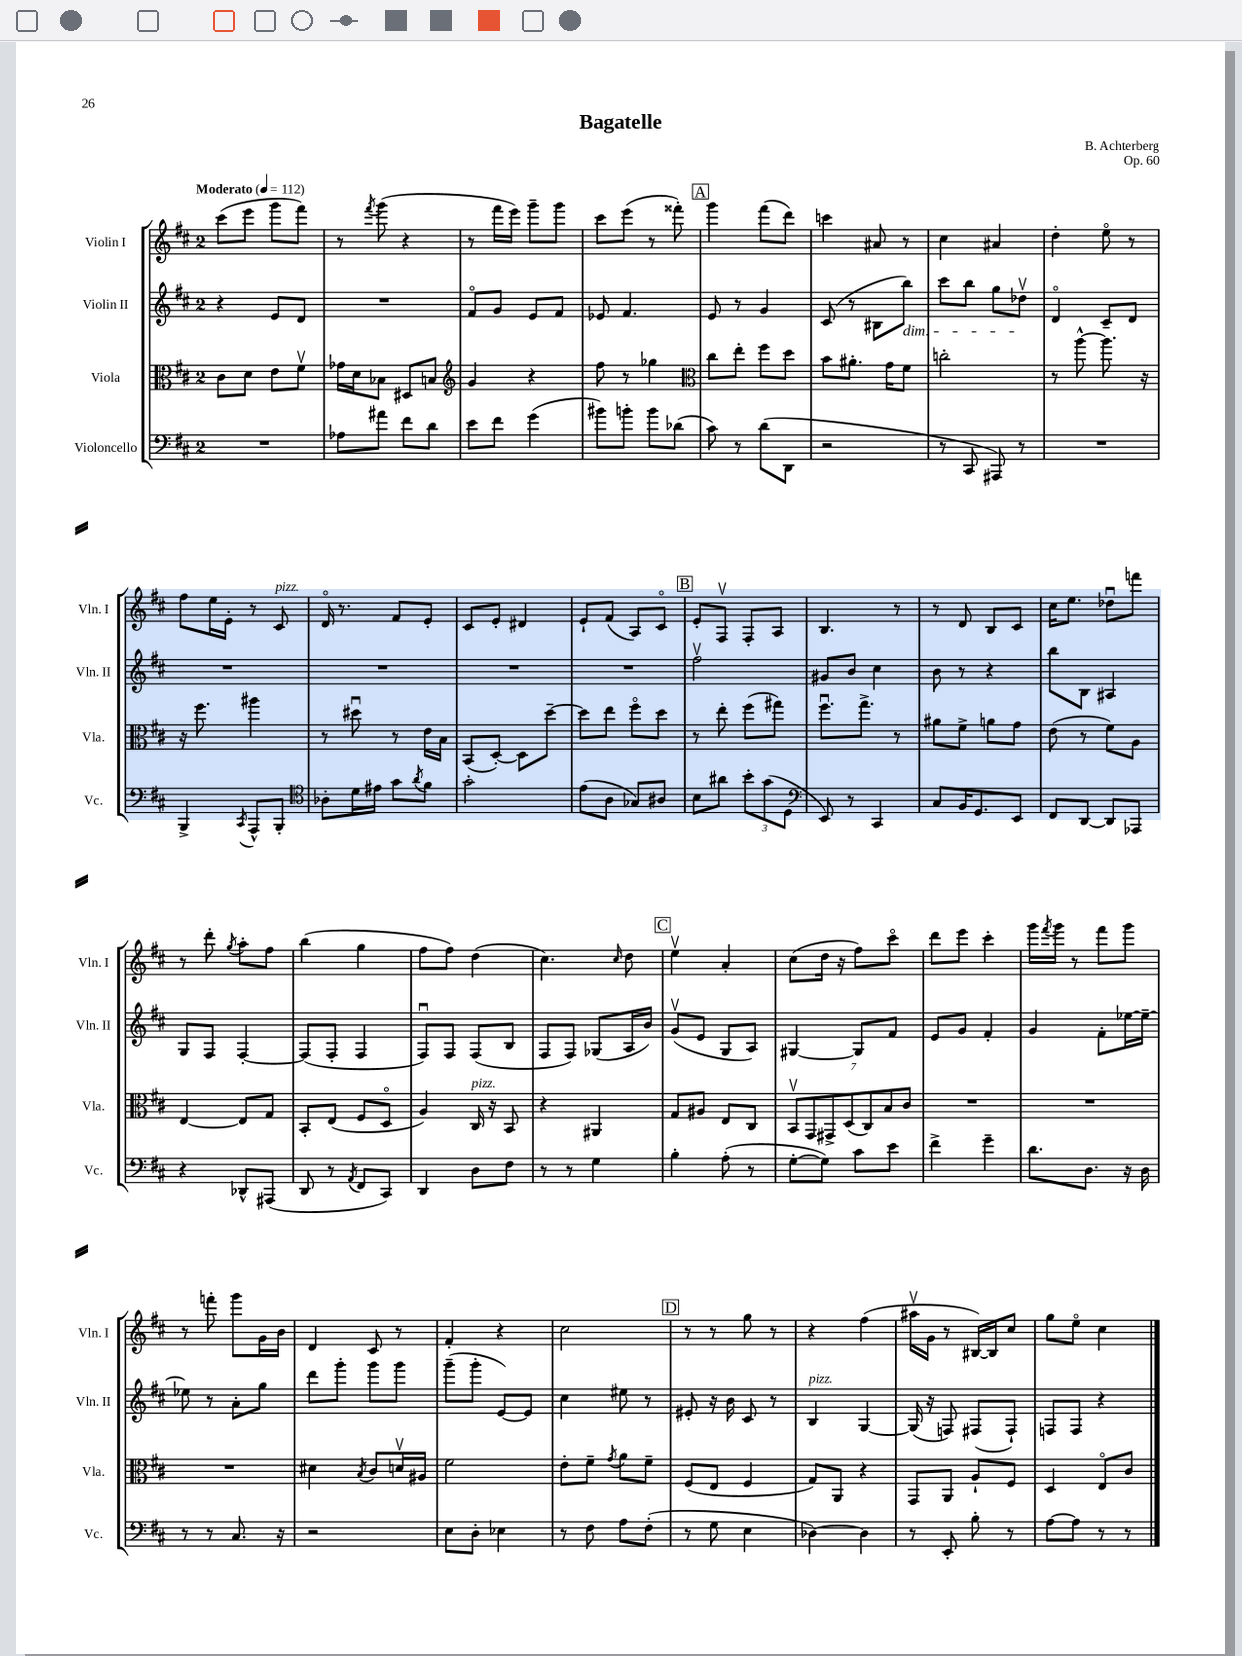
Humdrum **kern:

**kern	**kern	**kern	**kern
*part4	*part3	*part2	*part1
*staff4	*staff3	*staff2	*staff1
*I"Violoncello	*I"Viola	*I"Violin II	*I"Violin I
*I'Vc.	*I'Vla.	*I'Vln. II	*I'Vln. I
*clefF4	*clefC3	*clefG2	*clefG2
*k[f#c#]	*k[f#c#]	*k[f#c#]	*k[f#c#]
*M2/4	*M2/4	*M2/4	*M2/4
*MM112	*MM112	*MM112	*MM112
=1	=1	=1	=1
!	!	!	!LO:TX:a:B:t=Moderato
2r	8c#\L	4r	(8ccc#\L
.	8d\J	.	8eee\J
.	8e\L	8e/L	8ggg\L
.	8f#v\J	8d/J	8fff#\J)
=2	=2	=2	=2
8A-X\L	16g-X\LL	2r	8r
.	16d\J	.	.
.	.	.	8qfff#/
8a#X\J	8B-X\J	.	(8ggg\
8f#\L	8D#X/L	.	4r
8d\J	8Bn/J	.	.
=3	=3	=3	=3
*	*clefG2	*	*
8e\L	4g/	8f#/L	8r
8f#\J	.	8g/J	16fff#\LL
.	.	.	16eee\JJ)
(4g\	4r	8e/L	8ggg~\L
.	.	8f#/J	8ggg\J
=4	=4	=4	=4
8b#X\L)	8ff#\	8e-X/	8ccc#\L
8bn'\J	8r	4.f#/	(8eee\J
8b\L	4gg-X\	.	8r
(8d-X\J	.	.	8fff##X'\)
!!LO:REH:place=s1:t=A
=5	=5	=5	=5
*	*clefC3	*	*
8c#\)	8cc#\L	8e/	4ggg\
8r	8ee'\J	8r	.
(8d\L	8ff#\L	4g/	(8fff#\L
8DD\J	8dd\J	.	8ddd\J)
=6	=6	=6	=6
2r	8b\L	(8c#/	4cccn\
.	8.a#X'\J	8r	.
.	.	8B#X\L	8a#X/
.	16g\KL	.	.
!	!	!LO:TX:b:i:t=dim.	!
.	8f#\J	8bb\J)	8r
=7	=7	=7	=7
8r	2ccn'\	8ccc#\L	4cc#\
8CC#/	.	8bb\J	.
8AAA#X/)	.	8gg\L	4a#X/
8r	.	8dd-Xv\J	.
=8	=8	=8	=8
2r	8r	4d/	4dd'\
.	[8aa^^\	.	.
.	8.aa\]	8c#~/L	8ee\
.	.	8d/J	8r
.	16r	.	.
!!LO:LB:g=z
=9	=9	=9	=9
4BBB^/	16r	2r	8ff#\L
.	8.ff#\	.	.
.	.	.	16ee\L
.	.	.	16e'\JJ
8qCC#/	.	.	.
8AAA^^/L	4aa#X\	.	8r
!	!	!	!LO:TX:a:i:t=pizz.
8BBB'/J	.	.	8c#/
=10	=10	=10	=10
*clefC4	*	*	*
8A-X'\L	8r	2r	16d/
.	.	.	8.r
16d\L	8dd#Xu\	.	.
16e#X\JJ	.	.	.
8g\L	8r	.	8f#/L
8qa/	.	.	.
8f#\J	16e\LL	.	8e'/J
.	16B\JJ	.	.
=11	=11	=11	=11
2g'\	(8BB/L	2r	8c#/L
.	[8D'/J)	.	8e'/J
.	8D\L]	.	4d#X/
.	[8dd~\J	.	.
=12	=12	=12	=12
(8e\L	8dd\L]	2r	8e`/L
8A\J	8ee\J	.	(8f#/J
8G-X/L)	8ff#\L	.	8A/L)
8A#X/J	8dd\J	.	8c#/J
!!LO:REH:place=s1:t=B
=13	=13	=13	=13
8B\L	8r	2ff#v\	8e'/L
8a#X\J	8ee'\	.	8F#v/J
12b'\L	(8ff#\L	.	8F#'/L
(12g\	.	.	.
.	8gg#X\J)	.	8A/J
12D\J	.	.	.
=14	=14	=14	=14
*clefF4	*	*	*
8EE/)	8.ff#u\L	8g#X/L	4.B/
8r	.	8b/J	.
.	8.gg^\J	.	.
4CC#/	.	4cc#\	.
.	8r	.	8r
=15	=15	=15	=15
8C#/L	8a#X\L	8b\	8r
16BB/K	8f#^\J	8r	8d/
8.GG/	.	.	.
.	8an\L	4r	8B/L
8EE/J	8g\J	.	8c#/J
=16	=16	=16	=16
8FF#/L	(8e\	8bb\L	16cc#\KL
.	.	.	8.ee\J
[8DD/J	8r	8B\J	.
8DD/L]	8f#\L)	4A#X/	8dd-Xu\L
8AAA-X/J	8A\J	.	8fffn\J
!!LO:LB:g=z
=17	=17	=17	=17
4r	[4E/	8G/L	8r
.	.	8F#/J	8ddd'\
.	.	.	8qgg/
8DD-X^^/L	8E/L]	[4F#'/	8aa'\L
(8AAA#X/J	8G/J	.	8ff#\J
=18	=18	=18	=18
8DD/	8BB'/L	(8F#/L]	(4bb\
8r	(8E/J	8F#'/J	.
8qAA/	.	.	.
8FF#/L	8F#/L	4F#/	4gg\
8CC#/J)	8D/J	.	.
=19	=19	=19	=19
4DD/	4A/)	8F#u/L)	8ff#\L
.	.	8F#/J	8ff#\J)
!	!LO:TX:a:i:t=pizz.	!	!
8D\L	16C#/	(8F#/L	(4dd\
.	16r	.	.
8F#\J	8BB/	8B/J	.
=20	=20	=20	=20
8r	4r	8F#/L	4.cc#\)
8r	.	8F#/J)	.
4G\	4AA#X/	(8G-X/L	.
.	.	.	16qqcc#/
.	.	16A/L	8dd\
.	.	16b/JJ)	.
!!LO:REH:place=s1:t=C
=21	=21	=21	=21
4B'\	8G/L	(8gv/L	4eev\
.	8A#X/J	8e/J	.
(8A'\	8E/L	8G/L	4a'/
8r	8C#/J	8A/J)	.
=22	=22	=22	=22
[8G'\L	14BBv/L	[4G#X/	(8cc#\L
.	14GG/	.	.
8G\J])	.	.	16dd\Jk
.	14GG#X^/	.	.
.	.	.	16r
.	(14D/	.	.
8c#\L	.	8G#/L]	8ff#\L)
.	14C#/)	.	.
.	14B/	.	.
8e\J	.	8f#/J	8ccc#\J
.	14c#/J	.	.
=23	=23	=23	=23
4f#^\	2r	8e/L	8ddd\L
.	.	8g/J	8eee\J
4g~\	.	4f#'/	4ccc#'\
=24	=24	=24	=24
8.d\L	2r	4g/	16ggg\LL
.	.	.	8qfff#/
.	.	.	16ggg\JJ
.	.	.	8r
8.D\J	.	.	.
.	.	8f#'\L	8fff#\L
16r	.	[16ee-X\L	8ggg\J
16D\	.	16ee-~\JJ_	.
!!LO:LB:g=z
=25	=25	=25	=25
8r	2r	8ee-X\]	8r
8r	.	8r	8fffn'\
8.C#/	.	8a'\L	8ggg\L
.	.	8gg\J	16g\L
16r	.	.	16b\JJ
=26	=26	=26	=26
2r	4d#X\	8ddd\L	4d/
.	.	8ggg'\J	.
.	8qB/	.	.
.	8c#/L	8ggg\L	8c#/
.	16dnv/L	8ggg\J	8r
.	16A#X/JJ	.	.
=27	=27	=27	=27
8E\L	2f#\	(8ggg~\L	4f#'/
8D'\J	.	8ggg'\J	.
4E-X\	.	[8e/L)	4r
.	.	8e/J]	.
=28	=28	=28	=28
8r	8e'\L	4cc#\	2cc#\
8F#\	8f#~\J	.	.
.	8qg/	.	.
8A\L	8a\L	8ee#X\	.
(8F#'\J	8f#~\J	8r	.
!!LO:REH:place=s1:t=D
=29	=29	=29	=29
8r	(8F#/L	8e#X'/	8r
8G\	8E/J	16r	8r
.	.	16b\	.
4E\	4F#/	8c#/	8gg\
.	.	8r	8r
=30	=30	=30	=30
!	!	!LO:TX:a:i:t=pizz.	!
[4D-X\)	8G/L)	4B/	4r
.	8AA/J	.	.
4D-\]	4r	[4G/	(4ff#\
=31	=31	=31	=31
8r	8GG/L	(16G/]	16aa#Xv\LL
.	.	16r	16g\JJ
8EE'/	8AA/J	8Fn/)	8r
8B'\	8A`/L	(8F#X/L	[16B#X/LL)
.	.	.	16B#/J]
8r	8F#/J	8F#`/J)	8cc#/J
=32	=32	=32	=32
[8A\L	4D/	8Fn/L	8gg\L
8A\J]	.	8F/J	8ee\J
8r	8E/L	4r	4cc#\
8r	8c#/J	.	.
==	==	==	==
*-	*-	*-	*-
